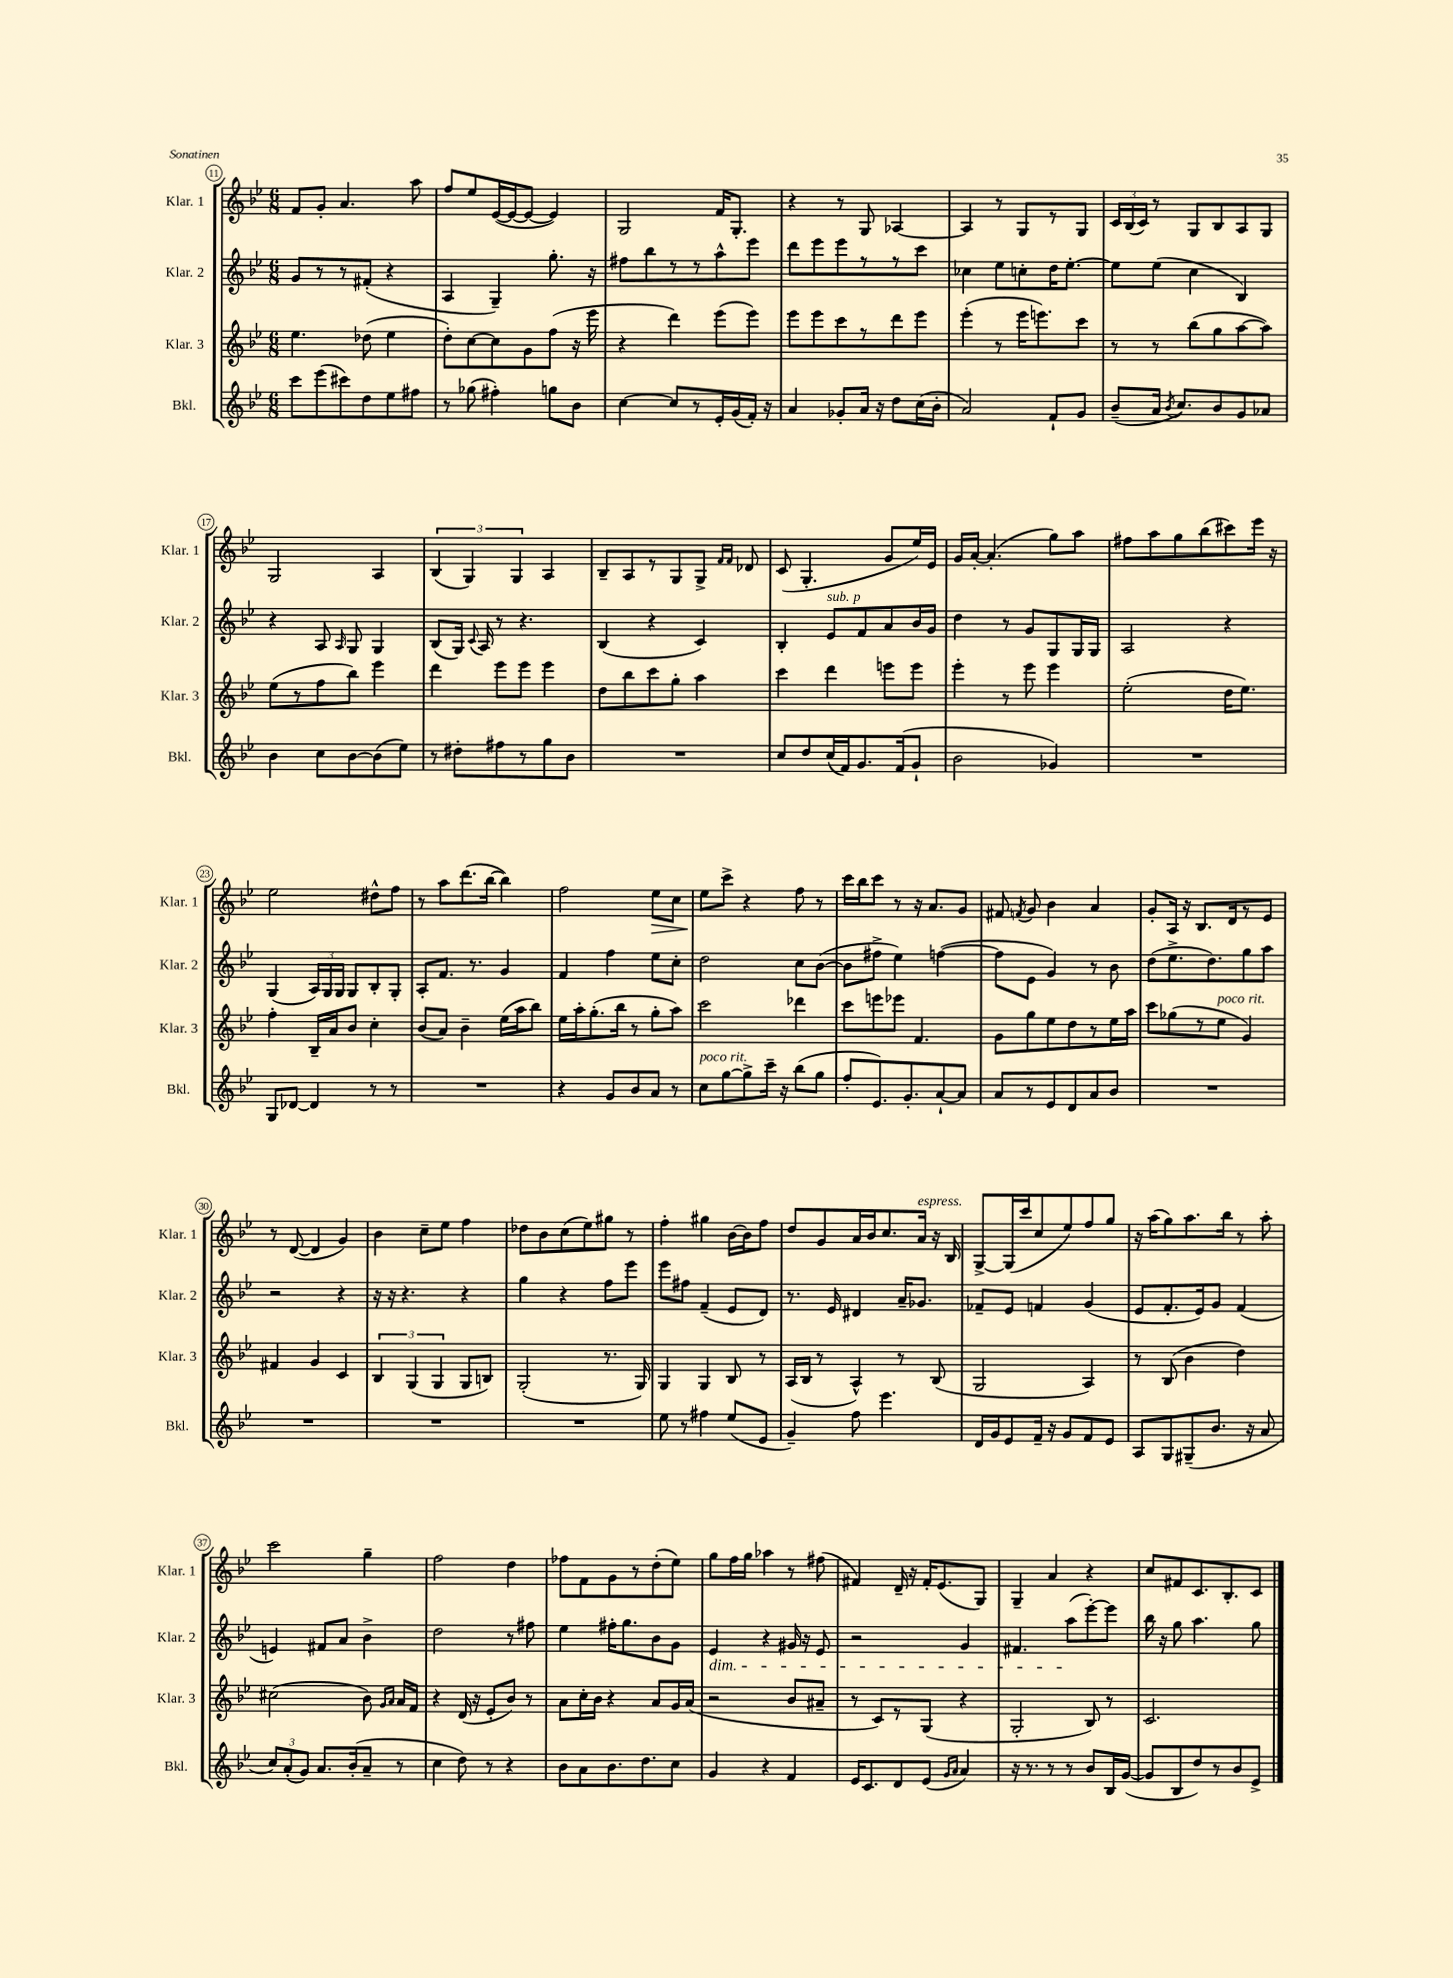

**kern	**kern	**kern	**kern
*staff4	*staff3	*staff2	*staff1
*clefG2	*clefG2	*clefG2	*clefG2
*k[b-e-]	*k[b-e-]	*k[b-e-]	*k[b-e-]
*M6/8	*M6/8	*M6/8	*M6/8
8ccc	4.ee-	8g	8f
(8eee-	.	8r	8g'
8ccc#)	.	8r	4.a
8dd	(8dd-	(8f#'	.
8ee-	4ee-	4r	.
8ff#	.	.	8aa
=	=	=	=
8r	8dd')	4A	8ff
(8gg-	[8cc	.	8ee-
4ff#')	8cc]	4G~)	([16e-
.	.	.	16e-_
.	8g	.	8e-_
8gg	(8ff	8.gg'	4e-])
8b-	16r	.	.
.	16eee-	16r	.
=	=	=	=
[4cc	4r	8ff#	2G
.	.	8bb-	.
8cc]	4ddd)	8r	.
8r	.	8r	.
16e-'	(8eee-	8aa^^	16f
(16g	.	.	8.G'
16f')	8eee-)	8eee-	.
16r	.	.	.
=	=	=	=
4a	8eee-	8ddd	4r
.	8eee-	8eee-	.
8g-'	8ccc	8eee-	8r
16a	8r	8r	8G
16r	.	.	.
8dd	8ddd	8r	[4A-
(16cc	8eee-	8ccc	.
16b-'	.	.	.
=	=	=	=
2a)	(4eee-'	4cc-	4A-]
.	8r	8ee-	8r
.	16eee-	8cc'	8G
.	8.eee)	.	.
8f`	.	16dd	8r
.	.	[8.ee-'	.
8g	8ccc	.	8G
=	=	=	=
(8b-~	8r	8ee-]	24c
.	.	.	(24B-
.	.	.	24c)
16a	8r	(8ee-	8r
8qb-	.	.	.
8.cc)	.	.	.
.	(8bb-	4cc	8G
8b-	8gg	.	8B-
8g	[8aa	4B-)	8A
8a-	8aa])	.	8G
=	=	=	=
4b-	(8ee-	4r	2G
.	8r	.	.
8cc	8ff	8A	.
.	.	16qqA	.
[8b-	8bb-)	8G	.
(8b-]	4eee-	4G	4A
8ee-)	.	.	.
=	=	=	=
8r	4ddd	(8B-	(6B-
8dd#'	.	16G)	.
.	.	.	6G)
.	.	8qqc	.
.	.	16A	.
8ff#	8eee-	8r	.
.	.	.	6G
8r	8eee-	4.r	.
8gg	4eee-	.	4A
8b-	.	.	.
=	=	=	=
2.r	8dd	(4B-	8B-~
.	8bb-	.	8A
.	8ccc	4r	8r
.	8gg'	.	8G
.	4aa	4c)	8G^
.	.	.	16qqf
.	.	.	16qqf
.	.	.	8d-
=	=	=	=
8cc	4ccc	4B-'	(8c
8dd	.	.	4.G'
(16cc	4ddd	8e-	.
16f)	.	.	.
8.g	.	8f	.
.	8eee	8a	8g
(16f	.	.	.
8g`	8eee	16b-	16ee-)
.	.	16g	16e-
=	=	=	=
2b-	4eee-'	4dd	16g
.	.	.	[16a'
.	.	.	(4.a']
.	8r	8r	.
.	8eee-	8g	.
4g-)	4eee-	8G	8gg)
.	.	16G	8aa
.	.	16G	.
=	=	=	=
2.r	(2ee-'	2A	8ff#
.	.	.	8aa
.	.	.	8gg
.	.	.	(8bb-
.	16dd	4r	8ccc#)
.	8.ee-)	.	.
.	.	.	16eee-
.	.	.	16r
=	=	=	=
8G	4ff'	(4G	2ee-
[8d-	.	.	.
4d-]	16B-~	24A)	.
.	.	24G	.
.	16a	.	.
.	.	24G	.
.	8b-	8G	.
8r	4cc'	8B-'	8dd#^^
8r	.	8G'	8ff
=	=	=	=
2.r	(8b-	8A'	8r
.	8a)	8.f	8aa
.	4b-~	.	(8.ddd
.	.	8.r	.
.	.	.	[16bb-
.	(16ee-	4g	4bb-])
.	16aa	.	.
.	8bb-)	.	.
=	=	=	=
4r	16ee-	4f	2ff
.	16aa'	.	.
.	(8.gg'	.	.
8g	.	4ff	.
.	16bb-	.	.
8b-	8r	.	.
8a	8gg'	8ee-	8ee-
8r	8aa)	8cc'	8cc
=	=	=	=
8cc	2ccc	2dd	8ee-
[8gg	.	.	8ccc^
8gg^]	.	.	4r
16ccc~	.	.	.
16r	.	.	.
(8bb-	4ddd-	8cc	8ff
8gg	.	([8b-	8r
=	=	=	=
8ff'	8ccc	8b-]	16ccc
.	.	.	16bb-
8.e-)	8eee	8ff#^	8ccc
.	8eee-	4ee-)	8r
8.g'	.	.	.
.	4.f	.	16r
.	.	.	8.a
[8a`	.	([4ff	.
8a]	.	.	8g
=	=	=	=
8a	8g	8ff]	8f#
.	.	.	8qf
8r	8gg	8e-	8g
8e-	8ee-	4g)	4b-
8d	8dd	.	.
8a	8r	8r	4a
8b-	16ee-	8b-	.
.	16aa	.	.
=	=	=	=
2.r	8ccc	(8dd	8g'
.	(8gg-	8.ee-^	16A
.	.	.	16r
.	8r	.	8.B-
.	.	8.dd)	.
.	8ee-	.	.
.	.	.	16d
.	4g)	8gg	8r
.	.	8aa	8e-
=	=	=	=
2.r	4f#	2r	8r
.	.	.	([8d
.	4g	.	4d]
.	4c	4r	4g)
=	=	=	=
2.r	6B-	16r	4b-
.	.	16r	.
.	.	4.r	.
.	(6G	.	.
.	.	.	8cc~
.	6G	.	.
.	.	.	8ee-
.	8G	4r	4ff
.	8B)	.	.
=	=	=	=
2.r	(2G'	4gg	8dd-
.	.	.	8b-
.	.	4r	(8cc
.	.	.	8ee-)
.	8.r	8ff	8gg#
.	.	8eee-	8r
.	16G)	.	.
=	=	=	=
8ee-	4G	8eee-	4ff'
8r	.	8ff#	.
4ff#	4G	(4f~	4gg#
(8ee-	8B-	8e-	[16b-
.	.	.	16b-]
8e-	8r	8d)	8ff
=	=	=	=
4g~)	(16A	8.r	8dd
.	16B-	.	.
.	8r	.	8g
.	.	16e-	.
8ff	4A^^)	4d#	16a
.	.	.	16b-
4.eee-	.	.	8.cc
.	8r	16a~	.
.	.	8.g-	16a
.	(8B-	.	16r
.	.	.	16B-
=	=	=	=
16d	2G	8f-~	[8G^
16g	.	.	.
8e-	.	8e-	(16G]
.	.	.	16ccc
16f~	.	4f	8cc
16r	.	.	.
8g	.	.	8ee-)
8f	4A)	(4g	8ff
8e-	.	.	8gg
=	=	=	=
8A	8r	8e-	16r
.	.	.	(16aa
8G	(8B-	8.f'	8gg)
(8G#~	4b-	.	8.aa
.	.	16e-)	.
8.b-	.	8g	.
.	.	.	16bb-
.	4dd)	(4f	8r
16r	.	.	.
8a	.	.	8aa'
=	=	=	=
12cc)	(2cc#	4e)	2ccc
(12a'	.	.	.
12g)	.	.	.
8.a	.	8f#	.
.	.	8a	.
(16b-'	.	.	.
8a~	8b-)	4b-^	4gg~
.	16qqg	.	.
.	16qqa	.	.
8r	16a	.	.
.	16f	.	.
=	=	=	=
4cc	4r	2dd	2ff
8dd)	(16d	.	.
.	16r	.	.
8r	8e-'	.	.
4r	8b-)	8r	4dd
.	8r	8ff#	.
=	=	=	=
8b-	8a	4ee-	8ff-
8a	16cc'	.	8f
.	16b-	.	.
8.b-	4r	16ff#'	8g
.	.	8.gg	.
.	.	.	8r
8.dd	.	.	.
.	8a	8b-	(8dd'
8cc	16g	8g	8ee-)
.	(16a	.	.
=	=	=	=
4g	2r	4e-	8gg
.	.	.	16ff
.	.	.	16gg
4r	.	4r	4aa-
4f	8b-	16g#	8r
.	.	16r	.
.	8a#~	8e-	(8ff#
=	=	=	=
16e-	8r	2r	4f#)
8.c	.	.	.
.	8c)	.	.
8d	8r	.	16d~
.	.	.	16r
(8e-	(8G	.	16f#'
.	.	.	(8.e-
16qqg	.	.	.
16qqa	.	.	.
4a)	4r	4g	.
.	.	.	8G)
=	=	=	=
16r	2G'	4.f#	4G~
8.r	.	.	.
8r	.	.	4a
8r	.	(8aa	.
8b-	8B-)	[8eee-')	4r
16B-	8r	8eee-]	.
([16g	.	.	.
=	=	=	=
8g]	2.c	16bb-	8cc
.	.	16r	.
8B-	.	8gg	8f#
8dd)	.	4.aa	8.c
8r	.	.	.
.	.	.	8.B-'
8b-	.	.	.
8e-^	.	8gg	8c
==	==	==	==
*-	*-	*-	*-
